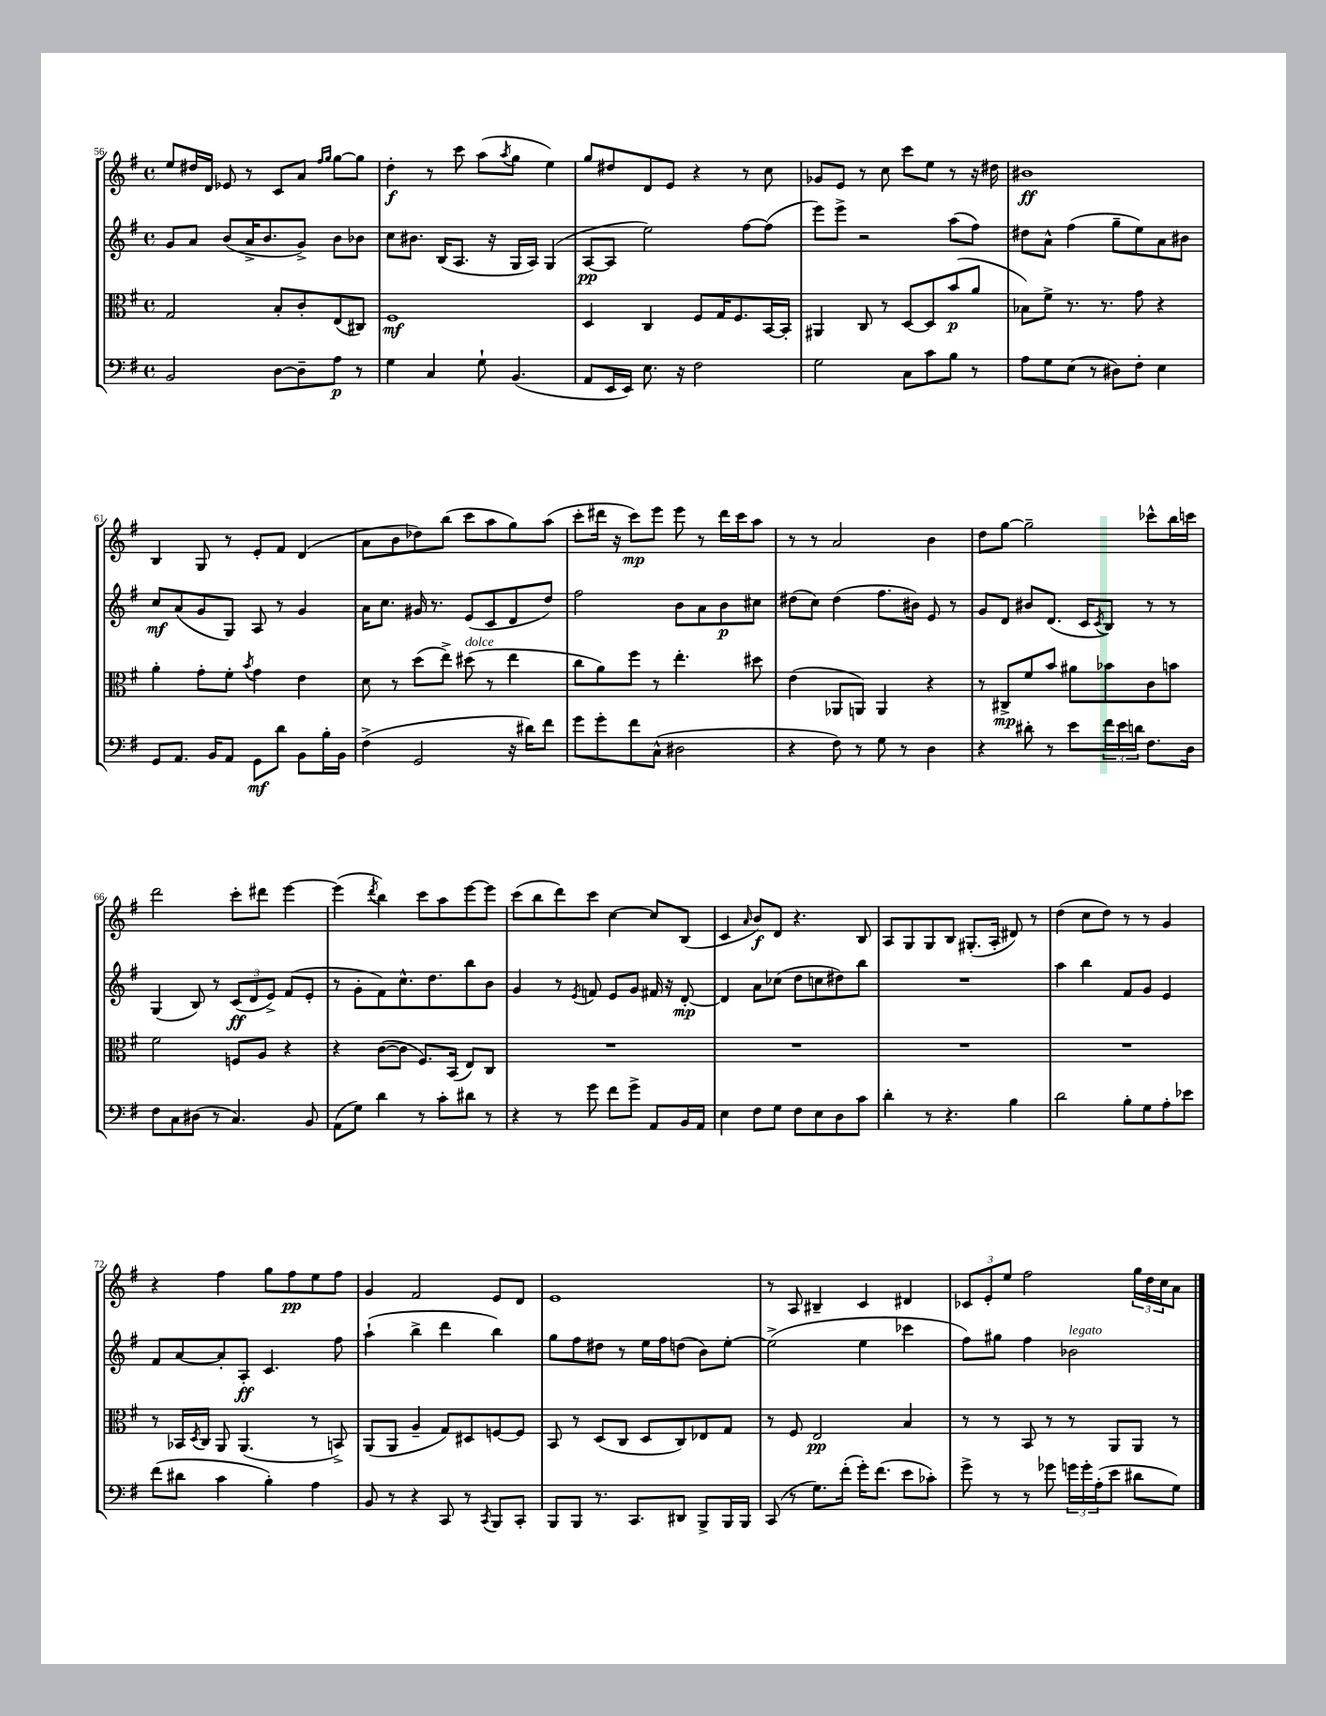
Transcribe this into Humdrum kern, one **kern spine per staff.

**kern	**kern	**kern	**kern
*staff4	*staff3	*staff2	*staff1
*clefF4	*clefC3	*clefG2	*clefG2
*k[f#]	*k[f#]	*k[f#]	*k[f#]
*M4/4	*M4/4	*M4/4	*M4/4
*met(c)	*met(c)	*met(c)	*met(c)
2BB	2G	8g	8ee
.	.	8a	16dd#
.	.	.	16d
.	.	(8b	8e-
.	.	16a^	8r
.	.	8.b	.
[8D	8B'	.	8c
8D~]	8c'	8g^)	8a
.	.	.	16qqff#
.	.	.	16qqgg
8A	(8E	8b	[8gg
8r	8C#)	8b-	8gg]
=	=	=	=
4G	1F#	8cc	4dd'
.	.	8.b#	.
4C	.	.	8r
.	.	(16B	.
.	.	8.A	8ccc
8G`	.	.	(8aa
.	.	16r	.
.	.	.	8qaa
(4.BB	.	16G	8gg
.	.	16A)	.
.	.	(4G	4ee)
=	=	=	=
8AA	4D	[8A	8gg
16EE	.	8A]	8dd#
16EE)	.	.	.
8.E	4C	2ee)	8d
.	.	.	8e
16r	.	.	.
2F#	8F#	.	4r
.	16G	.	.
.	8.F#	.	.
.	.	[8ff#	8r
.	[16BB	(8ff#]	8cc
.	16BB']	.	.
=	=	=	=
2G	4AA#	8eee)	8g-
.	.	8eee^	8e
.	8C	2r	8r
.	8r	.	8cc
8C	[8D	.	8ccc
8c	8D]	.	8ee
8B	(8b	(8aa	8r
8r	8a	8ff#)	16r
.	.	.	16dd#
=	=	=	=
8A	8B-)	8dd#	1b#
8G	8f#^	8a^^	.
(8E	8.r	(4ff#	.
8r	.	.	.
.	8.r	.	.
8D#)	.	8gg~	.
8F#'	8g	8ee)	.
4E	4r	8a	.
.	.	8b#	.
=	=	=	=
8GG	4a'	8cc	4B
8.AA	.	(8a	.
.	8g'	8g	8G
16BB	.	.	.
8AA	8f#'	8G)	8r
.	8qb	.	.
8GG	4g	8A	8e'
8d	.	8r	8f#
8BB	4e	4g	(4d
16B'	.	.	.
16BB	.	.	.
=	=	=	=
(4F#^	8d	16a	8a
.	.	8.cc	.
.	8r	.	8b
2GG	(8dd	16g#	8dd-)
.	.	8.r	.
.	8ee^)	.	(8bb
.	(8dd#	(8e	8ccc
.	8r	8c	8aa
16r	4ee	8d	8gg)
16d#)	.	.	.
8f#	.	8dd)	(8aa
=	=	=	=
8g	8cc	2ff#	8ccc'
8g'	8a)	.	16ddd#
.	.	.	16r
8f#	8ff#	.	8ccc)
(8C^^	8r	.	8eee
2D#	4.ee'	8b	8eee
.	.	8a	8r
.	.	8b	16ddd#
.	.	.	16ccc
.	8dd#	8cc#	8aa
=	=	=	=
4r	(4e	(8dd#	8r
.	.	8cc)	8r
8F#)	8AA-	(4dd#	2a
8r	8AA)	.	.
8G	4AA	8.ff#	.
8r	.	.	.
.	.	16b#)	.
4D	4r	8e	4b
.	.	8r	.
=	=	=	=
4r	8r	8g	8dd
.	8C#^	8d	[8gg
8d#'	8f#	8b#	2gg~]
8r	8b	(8.d	.
8e	8a#	.	.
.	.	16c	.
.	.	8qc	.
24f#	8b-	8B)	.
24e	.	.	.
24d	.	.	.
8.F#	8c	8r	8ccc-^^
.	8b	8r	16bb
16D	.	.	16ccc
=	=	=	=
8F#	2f#	(4G	2ddd
8C	.	.	.
(8D#	.	8B)	.
8r	.	8r	.
4.C)	8F	(12c	8ccc'
.	.	12d	.
.	8A	.	8ddd#
.	.	12e^)	.
.	4r	(8f#	[4eee
8BB	.	8e'	.
=	=	=	=
(8AA	4r	8r	(4eee]
8G)	.	8g'	.
.	.	.	8qddd
4d	([8c	8f#)	4bb)
.	8c]	8.cc^^	.
8r	8.F#)	.	8ccc
.	.	8.dd	.
8c'	.	.	8aa
.	(16BB	.	.
8d#	8E)	8bb	[8eee
8r	8C	8b	8eee]
=	=	=	=
4r	1r	4g	(8ccc
.	.	.	8bb
8r	.	8r	8ddd)
.	.	8qe	.
8g	.	8f	8ccc
8f#	.	8e	[4cc
8g^	.	8g	.
8AA	.	16f#	8cc]
.	.	16r	.
16BB	.	[8d'	(8B
16AA	.	.	.
=	=	=	=
4E	1r	4d]	4c
.	.	.	16qqa
8F#	.	8a	8b)
8G	.	(8cc-	8d
8F#	.	8dd	4.r
8E	.	8cc	.
8D	.	8dd#)	.
8c	.	8bb	8B
=	=	=	=
4d'	1r	1r	8A
.	.	.	8G
8r	.	.	8G
4.r	.	.	8B
.	.	.	(8.G#'
.	.	.	16A'
4B	.	.	8d#)
.	.	.	8r
=	=	=	=
2d	1r	4aa	(4dd
.	.	4bb	8cc
.	.	.	8dd)
8B'	.	8f#	8r
8G	.	8g	8r
8A'	.	4e	4g
8e-	.	.	.
=	=	=	=
(8f#	8r	8f#	4r
8d#	16BB-	[8a	.
.	8qD	.	.
.	16C	.	.
4c	8AA	8a']	4ff#
.	(4.AA	8A'	.
4B')	.	4.c	8gg
.	.	.	8ff#
4A	8r	.	8ee
.	8BB^)	8ff#	8ff#
=	=	=	=
8BB	(8AA	(4aa`	4g
8r	8AA	.	.
4r	4A~	4bb^	2f#
8CC	8G)	4ddd	.
8r	8D#	.	.
8qCC	.	.	.
8BBB	[8F	4bb)	8e
8CC'	8F]	.	8d
=	=	=	=
8BBB	8BB	8gg	1e
8BBB	8r	8ff#	.
8.r	(8D	8dd#	.
.	8C	8r	.
8.CC	.	.	.
.	8D	16ee	.
.	.	16ff#	.
8DD#	8C)	(8dd	.
8BBB^	8E-	8b)	.
16BBB	8G	[8ee'	.
16BBB	.	.	.
=	=	=	=
(8CC	8r	(2ee^]	8r
8r	8F#	.	8A
8.G)	2E	.	4B#~
(16f#'	.	.	.
16g')	.	4ee	4c
(8.f#	.	.	.
8e	4B	4ccc-	4d#
8c-')	.	.	.
=	=	=	=
8g^	8r	8ff#)	12c-
.	.	.	12e'
8r	8r	8gg#	.
.	.	.	12ee
8r	8BB	4ff#	2ff#
8g-	8r	.	.
24g	8r	2b-	.
24g'	.	.	.
(24A'	.	.	.
8e	8AA	.	.
8d#	8AA	.	24gg
.	.	.	24dd
.	.	.	24cc
8G)	8r	.	8a
==	==	==	==
*-	*-	*-	*-
